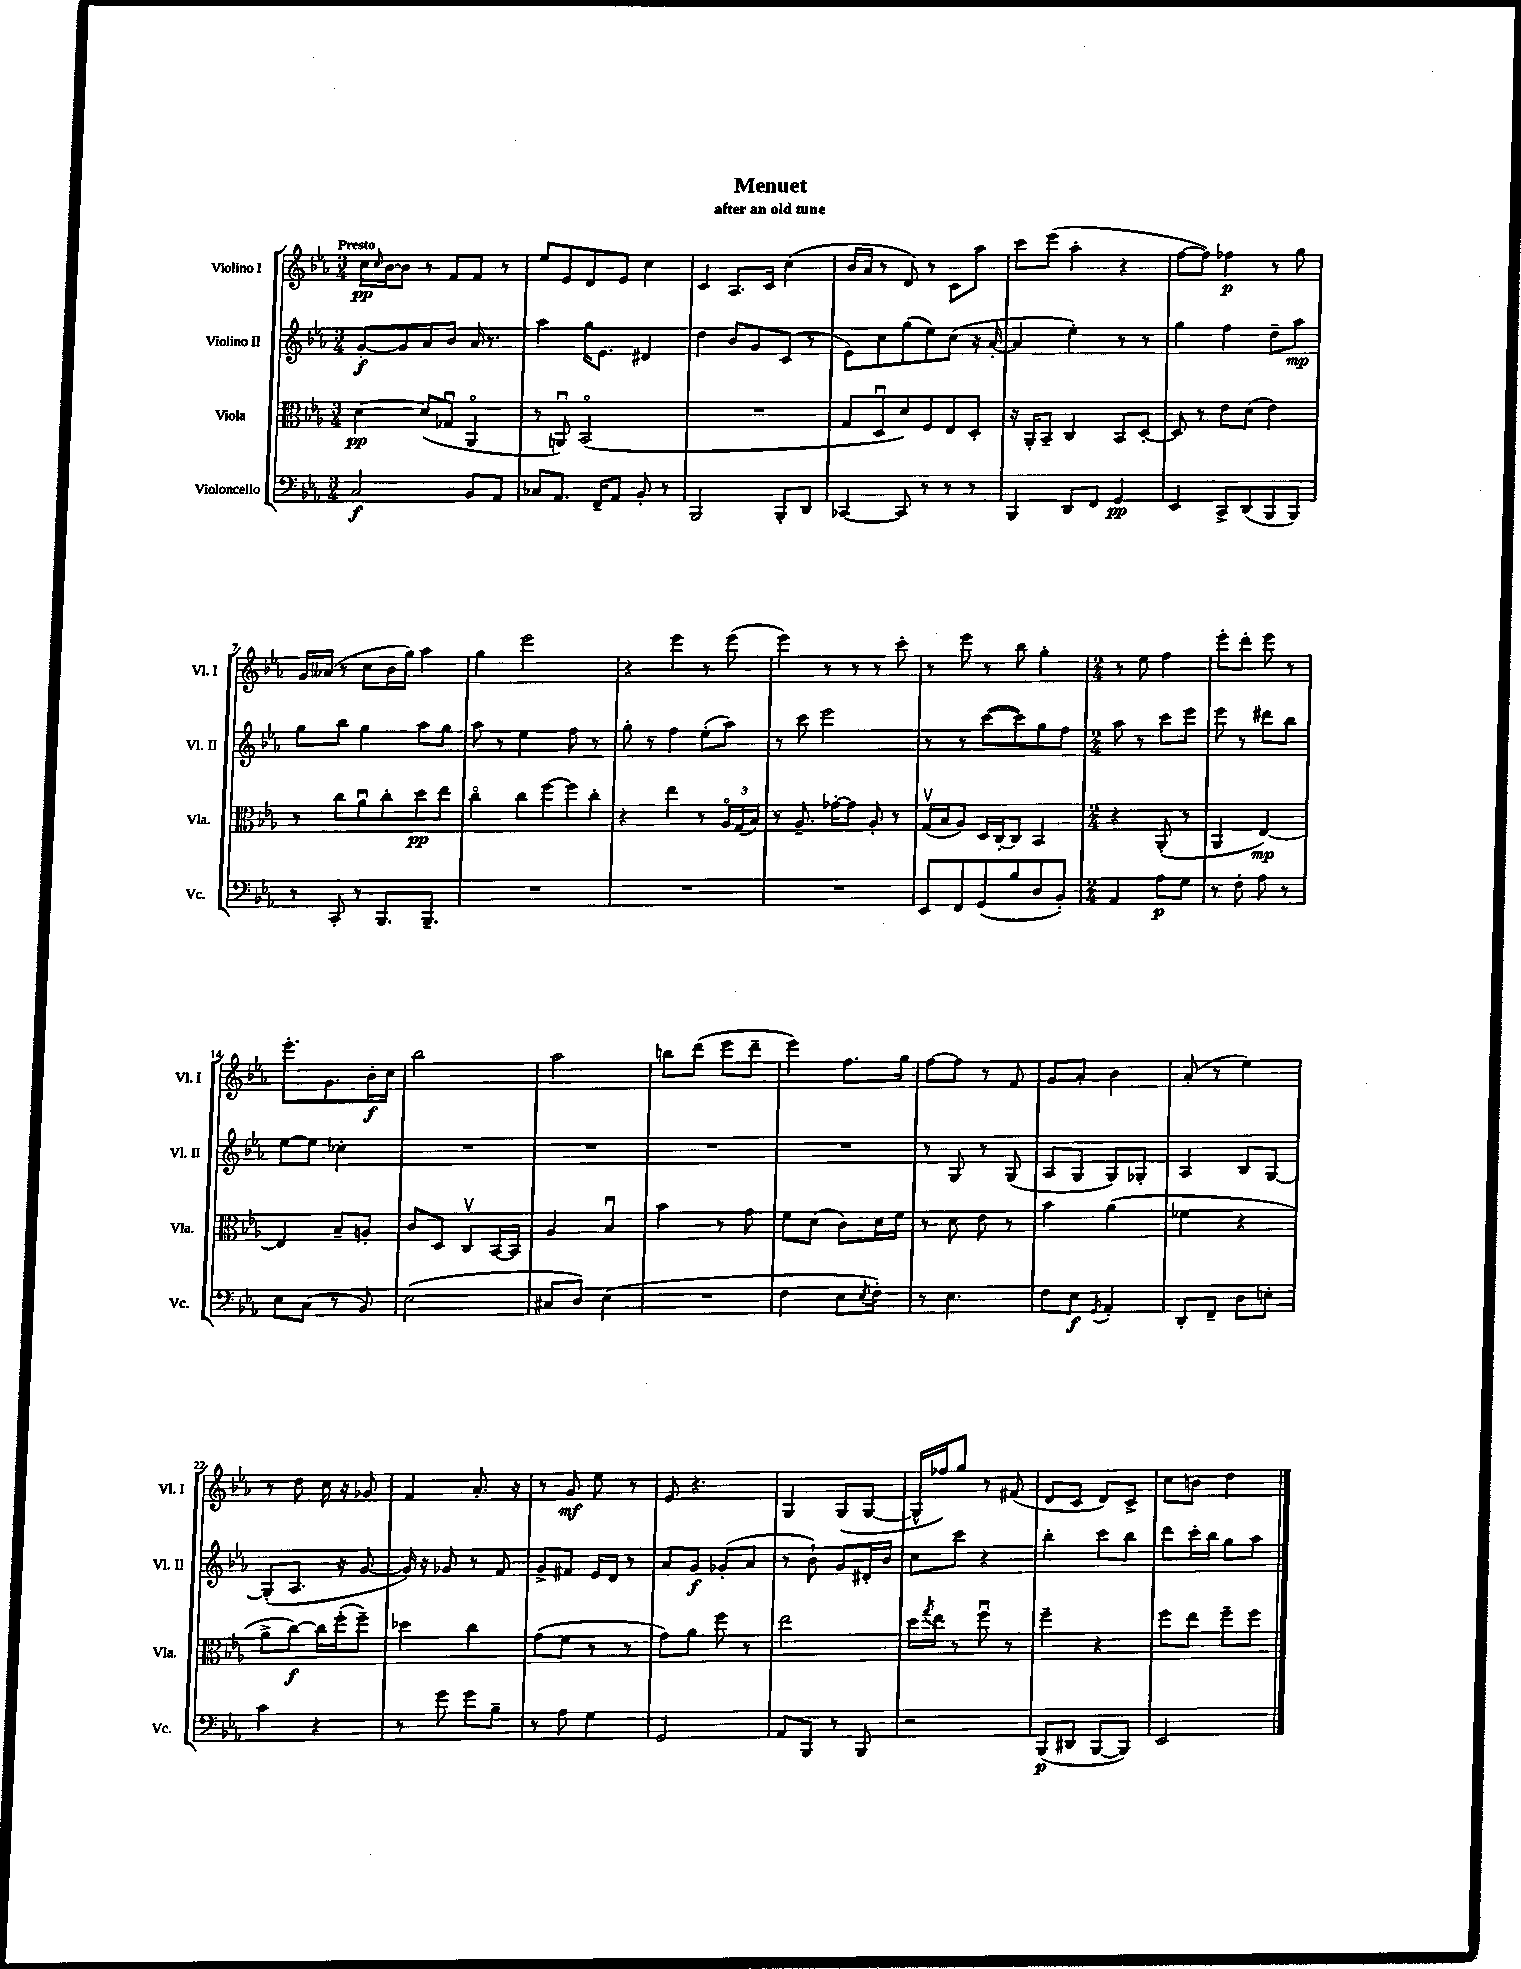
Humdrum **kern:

**kern	**dynam	**kern	**dynam	**kern	**dynam	**kern	**dynam
*part4	*part4	*part3	*part3	*part2	*part2	*part1	*part1
*staff4	*staff4	*staff3	*staff3	*staff2	*staff2	*staff1	*staff1
*I"Violoncello	*	*I"Viola	*	*I"Violino II	*	*I"Violino I	*
*I'Vc.	*	*I'Vla.	*	*I'Vl. II	*	*I'Vl. I	*
*clefF4	*	*clefC3	*	*clefG2	*	*clefG2	*
*k[b-e-a-]	*	*k[b-e-a-]	*	*k[b-e-a-]	*	*k[b-e-a-]	*
*M3/4	*	*M3/4	*	*M3/4	*	*M3/4	*
=1	=1	=1	=1	=1	=1	=1	=1
!	!	!	!	!	!	!LO:TX:a:B:t=Presto	!
2C/	f	[4d\	pp	[8g'/L	f	16cc\LL	pp
.	.	.	.	.	.	16qqcc/	.
.	.	.	.	.	.	[16b-\J	.
.	.	.	.	8g/]	.	8b-\J]	.
.	.	(8d/L]	.	8a-/	.	8r	.
.	.	8G-Xu/J	.	8b-/J	.	8f/L	.
8BB-/L	.	4AA-/	.	16a-/	.	8f/J	.
.	.	.	.	8.r	.	.	.
8AA-/J	.	.	.	.	.	8r	.
=2	=2	=2	=2	=2	=2	=2	=2
8C-X/L	.	8r	.	4aa-\	.	8ee-/L	.
8.AA-/J	.	8AAnu/)	.	.	.	8e-/	.
.	.	(2BB-/	.	16gg\KL	.	8d/	.
16FF~/KL	.	.	.	8.e-\J	.	.	.
8AA-/J	.	.	.	.	.	8e-/J	.
8BB-'/	.	.	.	4d#X/	.	4cc\	.
8r	.	.	.	.	.	.	.
=3	=3	=3	=3	=3	=3	=3	=3
2BBB-/	.	2.r	.	4dd\	.	4c/	.
.	.	.	.	8b-/L	.	8.A-/L	.
.	.	.	.	8g/	.	.	.
.	.	.	.	.	.	16c/Jk	.
8BBB-'/L	.	.	.	(8c/J	.	(4cc\	.
8DD/J	.	.	.	8r	.	.	.
=4	=4	=4	=4	=4	=4	=4	=4
[4CC-X/	.	8G/L	.	8e-\L)	.	16b-/LL	.
.	.	.	.	.	.	16a-/JJ	.
.	.	8Du/	.	8cc\	.	8r	.
8CC-/]	.	8d/)	.	(8gg\	.	8d/)	.
8r	.	8F/	.	8ee-\)	.	8r	.
8r	.	8E-/	.	(8cc\J	.	8c\L	.
8r	.	8D'/J	.	16r	.	8aa-\J	.
.	.	.	.	[16a-'/	.	.	.
=5	=5	=5	=5	=5	=5	=5	=5
4BBB-/	.	16r	.	4a-/]	.	8ccc\L	.
.	.	16AA-'/KL	.	.	.	.	.
.	.	8BB-~/J	.	.	.	(8eee-\J	.
8DD/L	.	4C/	.	4ee-'\)	.	4aa-'\	.
8FF/J	.	.	.	.	.	.	.
4GG/	pp	8BB-/L	.	8r	.	4r	.
.	.	[8D'/J	.	8r	.	.	.
=6	=6	=6	=6	=6	=6	=6	=6
4EE-/	.	8D/]	.	4gg\	.	[8ff\L	.
.	.	8r	.	.	.	8ff\J])	.
8CC^/L	.	8e-\L	.	4ff\	.	4ff-X\	p
(8DD/	.	(8d\J	.	.	.	.	.
8BBB-/	.	4e-\)	.	8dd~\L	.	8r	.
8BBB-/J)	.	.	.	8aa-\J	mp	8gg\	.
!!LO:LB:g=z
=7	=7	=7	=7	=7	=7	=7	=7
8r	.	8r	.	8gg\L	.	16g/LL	.
.	.	.	.	.	.	(16a--X/JJ	.
8CC'/	.	8cc\L	.	8bb-\J	.	8r	.
8r	.	8a-u\	.	4gg\	.	8cc\L	.
8.BBB-/L	.	8cc'\	.	.	.	16b-\L	.
.	.	.	.	.	.	16gg\JJ)	.
.	.	8dd\	pp	8aa-\L	.	4aa-\	.
8.BBB-~/J	.	.	.	.	.	.	.
.	.	8ee-\J	.	8gg\J	.	.	.
=8	=8	=8	=8	=8	=8	=8	=8
2.r	.	4cc\	.	8aa-\	.	4gg\	.
.	.	.	.	8r	.	.	.
.	.	8cc\L	.	4ee-\	.	2eee-\	.
.	.	[8ff\	.	.	.	.	.
.	.	8ff\]	.	8ff\	.	.	.
.	.	8cc'\J	.	8r	.	.	.
=9	=9	=9	=9	=9	=9	=9	=9
2.r	.	4r	.	8gg'\	.	4r	.
.	.	.	.	8r	.	.	.
.	.	4ee-\	.	4ff\	.	4eee-\	.
.	.	8r	.	(8ee-'\L	.	8r	.
.	.	24A-/LL	.	8aa-\J)	.	(8eee-\	.
.	.	(24G/	.	.	.	.	.
.	.	24B-/JJ)	.	.	.	.	.
=10	=10	=10	=10	=10	=10	=10	=10
2.r	.	8r	.	8r	.	4eee-\)	.
.	.	8.A-~/	.	8ccc\	.	.	.
.	.	.	.	2eee-\	.	8r	.
.	.	[16g-X'\KL	.	.	.	.	.
.	.	8g-\J]	.	.	.	8r	.
.	.	8A-'/	.	.	.	8r	.
.	.	8r	.	.	.	8ccc'\	.
=11	=11	=11	=11	=11	=11	=11	=11
8EE-/L	.	(16Gv/LL	.	8r	.	8r	.
.	.	16B-/J	.	.	.	.	.
8FF/	.	8A-/J)	.	8r	.	8eee-\	.
(8GG/	.	16D/LL	.	([8ccc\L	.	8r	.
.	.	[16C'/J	.	.	.	.	.
8B-/	.	8C/J]	.	8ccc\])	.	8bb-\	.
8D/	.	4BB-/	.	8gg\	.	4gg'\	.
8BB-'/J)	.	.	.	8ff\J	.	.	.
=12	=12	=12	=12	=12	=12	=12	=12
*M2/4	*	*M2/4	*	*M2/4	*	*M2/4	*
4AA-/	.	4r	.	8aa-\	.	8r	.
.	.	.	.	8r	.	8ee-\	.
8A-\L	p	(8AA-'/	.	8ccc\L	.	4ff\	.
8G\J	.	8r	.	8eee-\J	.	.	.
=13	=13	=13	=13	=13	=13	=13	=13
8r	.	4AA-/	.	8eee-\	.	8eee-'\L	.
8F'\	.	.	.	8r	.	8ddd'\J	.
8A-\	.	[4E-/)	mp	8ddd#X\L	.	8eee-\	.
8r	.	.	.	8bb-\J	.	8r	.
!!LO:LB:g=z
=14	=14	=14	=14	=14	=14	=14	=14
8E-\L	.	4E-/]	.	[8ee-\L	.	8.eee-'\L	.
(8C\J	.	.	.	8ee-\J]	.	.	.
.	.	.	.	.	.	8.g\	.
8r	.	8B-~/L	.	4cc-X'\	.	.	.
8BB-/)	.	8An'/J	.	.	.	16b-'\L	f
.	.	.	.	.	.	16cc\JJ	.
=15	=15	=15	=15	=15	=15	=15	=15
(2E-\	.	8c/L	.	2r	.	2bb-\	.
.	.	8D/J	.	.	.	.	.
.	.	8Cv/L	.	.	.	.	.
.	.	[16BB-/L	.	.	.	.	.
.	.	16BB-/JJ]	.	.	.	.	.
=16	=16	=16	=16	=16	=16	=16	=16
8C#X/L	.	4A-/	.	2r	.	2aa-\	.
8D/J)	.	.	.	.	.	.	.
(4E-\	.	4B-u/	.	.	.	.	.
=17	=17	=17	=17	=17	=17	=17	=17
2r	.	4b-\	.	2r	.	8bbn\L	.
.	.	.	.	.	.	(8ddd\J	.
.	.	8r	.	.	.	8eee-\L	.
.	.	8g\	.	.	.	8ddd~\J	.
=18	=18	=18	=18	=18	=18	=18	=18
4F\	.	8f\L	.	2r	.	4eee-\)	.
.	.	(8d\J	.	.	.	.	.
8E-\L	.	8c\L)	.	.	.	8.ff\L	.
8qE-/	.	.	.	.	.	.	.
8F'\J)	.	16d\L	.	.	.	.	.
.	.	16f\JJ	.	.	.	16gg\Jk	.
=19	=19	=19	=19	=19	=19	=19	=19
8r	.	8r	.	8r	.	[8ff\L	.
4.E-\	.	8d\	.	8G/	.	8ff\J]	.
.	.	8e-\	.	8r	.	8r	.
.	.	8r	.	(8G/	.	8f/	.
=20	=20	=20	=20	=20	=20	=20	=20
8F\L	.	4b-\	.	8A-/L	.	8g/L	.
8E-\J	f	.	.	8G/J	.	8a-'/J	.
8qGG/	.	.	.	.	.	.	.
4AA-'/	.	(4a-\	.	8G/L)	.	4b-\	.
.	.	.	.	8G-X'/J	.	.	.
=21	=21	=21	=21	=21	=21	=21	=21
8DD'/L	.	4f-X\	.	4A-/	.	(8a-'/	.
8FF~/J	.	.	.	.	.	8r	.
8D\L	.	4r	.	8B-/L	.	4ee-\)	.
8En'\J	.	.	.	[8G/J	.	.	.
!!LO:LB:g=z
=22	=22	=22	=22	=22	=22	=22	=22
4c\	.	8a-^\L	.	(8G'/L]	.	8r	.
.	.	[8cc\J)	f	8.A-/J	.	8dd\	.
4r	.	16cc\LL]	.	.	.	16cc\	.
.	.	(16ff'\J	.	16r	.	16r	.
.	.	8ff~\J)	.	[8g/	.	8g-X/	.
=23	=23	=23	=23	=23	=23	=23	=23
8r	.	4dd-X\	.	16g/])	.	4f/	.
.	.	.	.	16r	.	.	.
8g\	.	.	.	8g-X/	.	.	.
8g\L	.	4cc\	.	8r	.	8.a-'/	.
8B-~\J	.	.	.	8f/	.	.	.
.	.	.	.	.	.	16r	.
=24	=24	=24	=24	=24	=24	=24	=24
8r	.	(8g\L	.	8g^/L	.	8r	.
8A-\	.	8f\J	.	8f#X/J	.	8g/	mf
4G\	.	8r	.	16e-/LL	.	8ee-\	.
.	.	.	.	16d/JJ	.	.	.
.	.	8r	.	8r	.	8r	.
=25	=25	=25	=25	=25	=25	=25	=25
2GG/	.	8g\L)	.	8a-/L	.	8e-/	.
.	.	8a-\J	.	8g/J	f	4.r	.
.	.	8ff\	.	(8g-X'/L	.	.	.
.	.	8r	.	8a-/J	.	.	.
=26	=26	=26	=26	=26	=26	=26	=26
8AA-/L	.	2ee-\	.	8r	.	4G/	.
8BBB-/J	.	.	.	8b-`\)	.	.	.
8r	.	.	.	8g/L	.	(8G/L	.
8BBB-/	.	.	.	16d#X'/L	.	[8G/J	.
.	.	.	.	16b-/JJ	.	.	.
=27	=27	=27	=27	=27	=27	=27	=27
2r	.	16dd\LL	.	8cc\L	.	16G^^/LL]	.
.	.	8qgg/	.	.	.	.	.
.	.	16ee-\JJ	.	.	.	16ff-X/J)	.
.	.	8r	.	8ccc\J	.	8gg/J	.
.	.	8ffu\	.	4r	.	8r	.
.	.	8r	.	.	.	(8f#X/	.
=28	=28	=28	=28	=28	=28	=28	=28
(8BBB-/L	p	4ff~\	.	4bb-'\	.	8d/L	.
8DD#X/J	.	.	.	.	.	8c/J	.
[8BBB-/L	.	4r	.	8ccc\L	.	8d/L)	.
8BBB-/J])	.	.	.	8bb-\J	.	8c^/J	.
=29	=29	=29	=29	=29	=29	=29	=29
2EE-/	.	8ff\L	.	8ddd\L	.	8cc\L	.
.	.	8ee-\J	.	16ccc'\L	.	8bn\J	.
.	.	.	.	16bb-\JJ	.	.	.
.	.	8ff~\L	.	8gg\L	.	4dd\	.
.	.	8ff\J	.	8aa-\J	.	.	.
==	==	==	==	==	==	==	==
*-	*-	*-	*-	*-	*-	*-	*-
